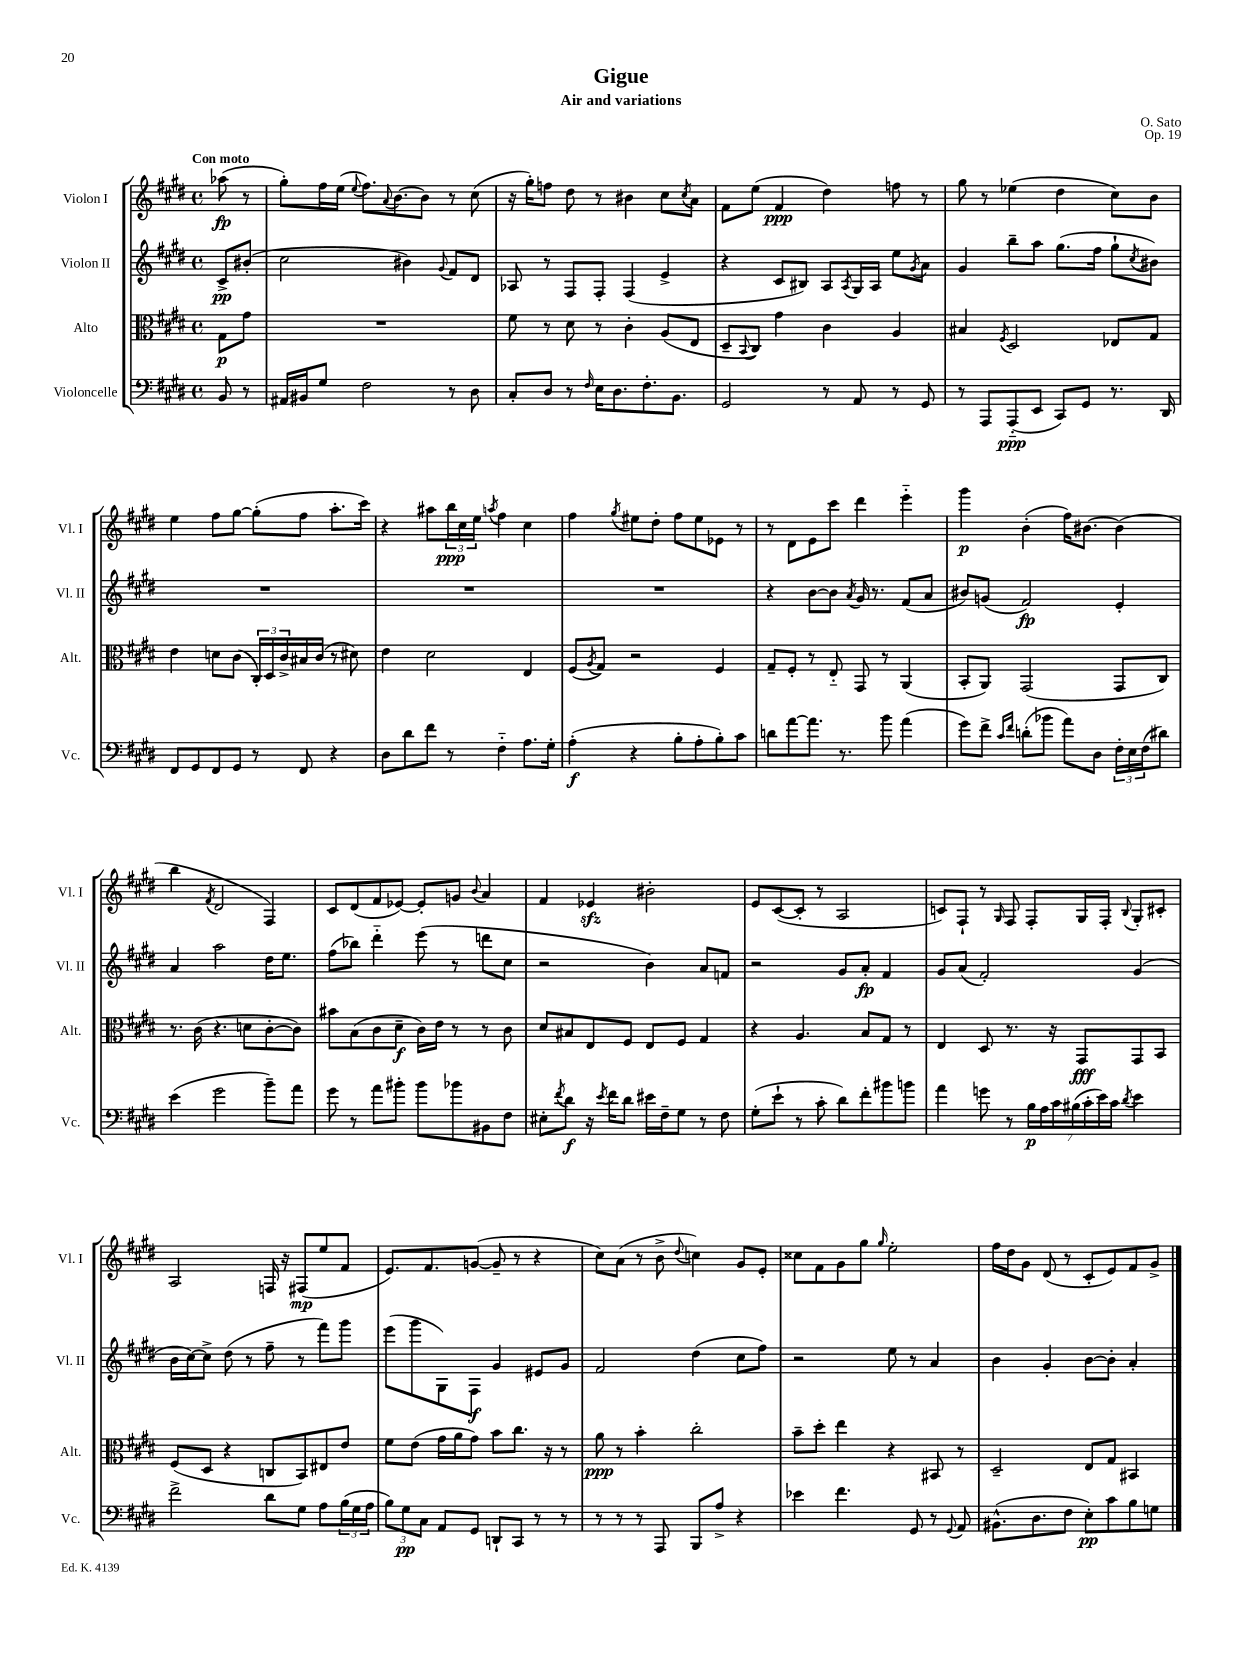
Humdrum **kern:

**kern	**kern	**kern	**kern
*staff4	*staff3	*staff2	*staff1
*clefF4	*clefC3	*clefG2	*clefG2
*k[f#c#g#d#]	*k[f#c#g#d#]	*k[f#c#g#d#]	*k[f#c#g#d#]
*M4/4	*M4/4	*M4/4	*M4/4
*met(c)	*met(c)	*met(c)	*met(c)
8BB	8G#	8c#^	(8aa-
8r	8g#	(8b#'	8r
=	=	=	=
16AA#	1r	2cc#	8gg#')
16BB#	.	.	.
8G#	.	.	16ff#
.	.	.	(16ee
.	.	.	8qqee
2F#	.	.	8.ff#)
.	.	.	8qqa
.	.	.	[8.b
.	.	4b#)	.
.	.	.	8b]
.	.	8qqg#	.
8r	.	8f#	8r
8D#	.	8d#	(8cc#
=	=	=	=
8C#'	8f#	8A-	16r
.	.	.	16gg#')
8D#	8r	8r	8ff
8r	8d#	8F#	8dd#
16qqF#	.	.	.
16E	8r	8F#'	8r
8.D#	.	.	.
.	4c#'	(4F#	4b#
8.F#'	.	.	.
.	(8A	4e^	8cc#
8.BB	.	.	.
.	.	.	8qcc#
.	8E	.	8a
=	=	=	=
2GG#	8D#~	4r	8f#
.	8qqBB	.	.
.	8C#)	.	(8ee
.	4g#	8c#	4f#
.	.	8B#)	.
8r	4c#	8A	4dd#)
.	.	8qA	.
8AA	.	16G#	.
.	.	16A	.
8r	4A	8ee	8ff
.	.	8qg#	.
8GG#	.	8a	8r
=	=	=	=
8r	4B#	4g#	8gg#
8AAA	.	.	8r
.	8qF#	.	.
(8AAA'~	2D#	8bb~	(4ee-
8EE	.	8aa	.
8CC#)	.	(8.gg#	4dd#
8GG#	.	.	.
.	.	16ff#	.
8.r	8E-	8gg#`	8cc#)
.	.	8qcc#	.
.	8G#	8b#)	8b
16DD#	.	.	.
=	=	=	=
8FF#	4e	1r	4ee
8GG#	.	.	.
8FF#	8d	.	8ff#
8GG#	(8c#	.	[8gg#
8r	24C#')	.	(8gg#']
.	24D#	.	.
.	24c#^	.	.
8FF#	16B#	.	8ff#
.	(16c#	.	.
4r	8r	.	8.aa'
.	8d#)	.	.
.	.	.	16ccc#)
=	=	=	=
8D#	4e	1r	4r
8d#	.	.	.
8f#	2d#	.	8aa#
8r	.	.	24bb
.	.	.	24cc#
.	.	.	24ee
.	.	.	8qaa
4F#'~	.	.	4ff#
8.A	4E	.	4cc#
16G#'	.	.	.
=	=	=	=
(4A'	(8F#	1r	4ff#
.	8qA	.	.
.	8G#)	.	.
.	.	.	8qgg#
4r	2r	.	8ee#
.	.	.	8dd#'
8B'	.	.	8ff#
8A'	.	.	8ee#
8B')	4F#	.	8e-
8c#	.	.	8r
=	=	=	=
8d	8G#~	4r	8r
[8a	8F#'	.	8d#
8.a]	8r	[8b	8e
.	8E'~	8b]	8ccc#
8.r	.	.	.
.	.	8qa	.
.	8GG#	16g#	4ddd#
.	.	8.r	.
8b	8r	.	.
(4a	(4AA	(8f#	4eee'~
.	.	8a	.
=	=	=	=
8g#)	8BB'	8b#)	4ggg#
8f#^	8AA)	(8g	.
16qqc#	.	.	.
16qqf#	.	.	.
(8d'	(2GG#	2f#)	(4b'
8b-	.	.	.
8a)	.	.	16ff#)
.	.	.	[8.b#
8D#	.	.	.
24F#'	8GG#	4e'	(4b#]
24E	.	.	.
(24F#	.	.	.
8d#)	8C#)	.	.
=	=	=	=
(4e	8.r	4a	4bb
.	(16c#	.	.
.	.	.	8qf#
2g#	4.r	2aa	2d#
.	8d	.	.
8b~)	[8c#'	16dd#	4F#)
.	.	8.ee	.
8a	8c#])	.	.
=	=	=	=
8g#	8b#	(8ff#	8c#
8r	(8B	8bb-)	(8d#
8a	8c#	4ddd#'~	8f#
8b#'	8d#~	.	[8e-)
8b#	16c#)	(8eee	8e-']
.	16e	.	.
8b-	8r	8r	8g
.	.	.	8qqb
8BB#	8r	8ddd	4a
8F#	8c#	8cc#	.
=	=	=	=
8E#'	8d#	2r	4f#
8qf#	.	.	.
8d#	8B#	.	.
16r	8E	.	4e-
8qe	.	.	.
16f#	.	.	.
8d#	8F#	.	.
16e#	8E	4b)	2b#'
16F#~	.	.	.
8G#	8F#	.	.
8r	4G#	8a	.
8F#	.	8f	.
=	=	=	=
(8G#'	4r	2r	8e
8e`	.	.	([8c#
8r	4.A	.	8c#']
8c#'	.	.	8r
8d#)	.	8g#	2A
8f#'	8B	8a'	.
8b#	8G#	4f#	.
8b	8r	.	.
=	=	=	=
4a	4E	8g#	8c)
.	.	(8a	8F#`
8g	8D#	2f#')	8r
.	.	.	16qqG#
8r	8.r	.	8F#
28B	.	.	8F#'
28A	.	.	.
.	16r	.	.
28c#	.	.	.
(28B#	.	.	.
.	8GG#	.	16G#
28c#'	.	.	.
28e)	.	.	.
.	.	.	16F#'
28c#	.	.	.
8qd#	.	.	8qqB
4e	8GG#	(4g#	8G#'
.	8BB	.	8c#'
=	=	=	=
2f#^	(8F#	16b	2A
.	.	[16cc#)	.
.	8D#	8cc#^]	.
.	4r	(8dd#	.
.	.	8r	.
8d#	8C	8ff#~	16F
.	.	.	16r
8G#	8BB)	8r	(8F#
8A	8E#	8fff#)	8ee
(24B	8e	8ggg#	8f#
24G#	.	.	.
24A	.	.	.
=	=	=	=
12B)	8f#	(8eee	8.e)
12G#	.	.	.
.	(8e	8ggg#	.
12C#	.	.	.
.	.	.	8.f#
8AA	16g#	8G#)	.
.	16a	.	.
8GG#	8g#)	8F#	([8g
8DD`	8b	4g#	8g~]
8CC#	8.cc#	.	8r
8r	.	8e#	4r
.	16r	.	.
8r	8r	8g#	.
=	=	=	=
8r	8a	2f#	8cc#)
8r	8r	.	(8a
8r	4b'	.	8r
8AAA	.	.	8b^
.	.	.	8qqdd#
8BBB	2cc#'	(4dd#	4cc)
8A^	.	.	.
4r	.	8cc#	8g#
.	.	8ff#)	8e'
=	=	=	=
4e-	8b~	2r	8cc##
.	8dd#'	.	8f#
4.f#	4ee	.	8g#
.	.	.	8gg#
.	.	.	16qqgg#
.	4r	8ee	2ee'
8GG#	.	8r	.
8r	8BB#	4a	.
8qqGG#	.	.	.
8AA	8r	.	.
=	=	=	=
(8.BB#^^	2D#~	4b	16ff#
.	.	.	16dd#
.	.	.	8g#
8.D#	.	.	.
.	.	4g#'	(8d#
8F#	.	.	8r
8E')	8E	[8b	8c#'
8c#	8G#	8b']	8e)
8B	4BB#	4a'	8f#
8G	.	.	8g#^
==	==	==	==
*-	*-	*-	*-
